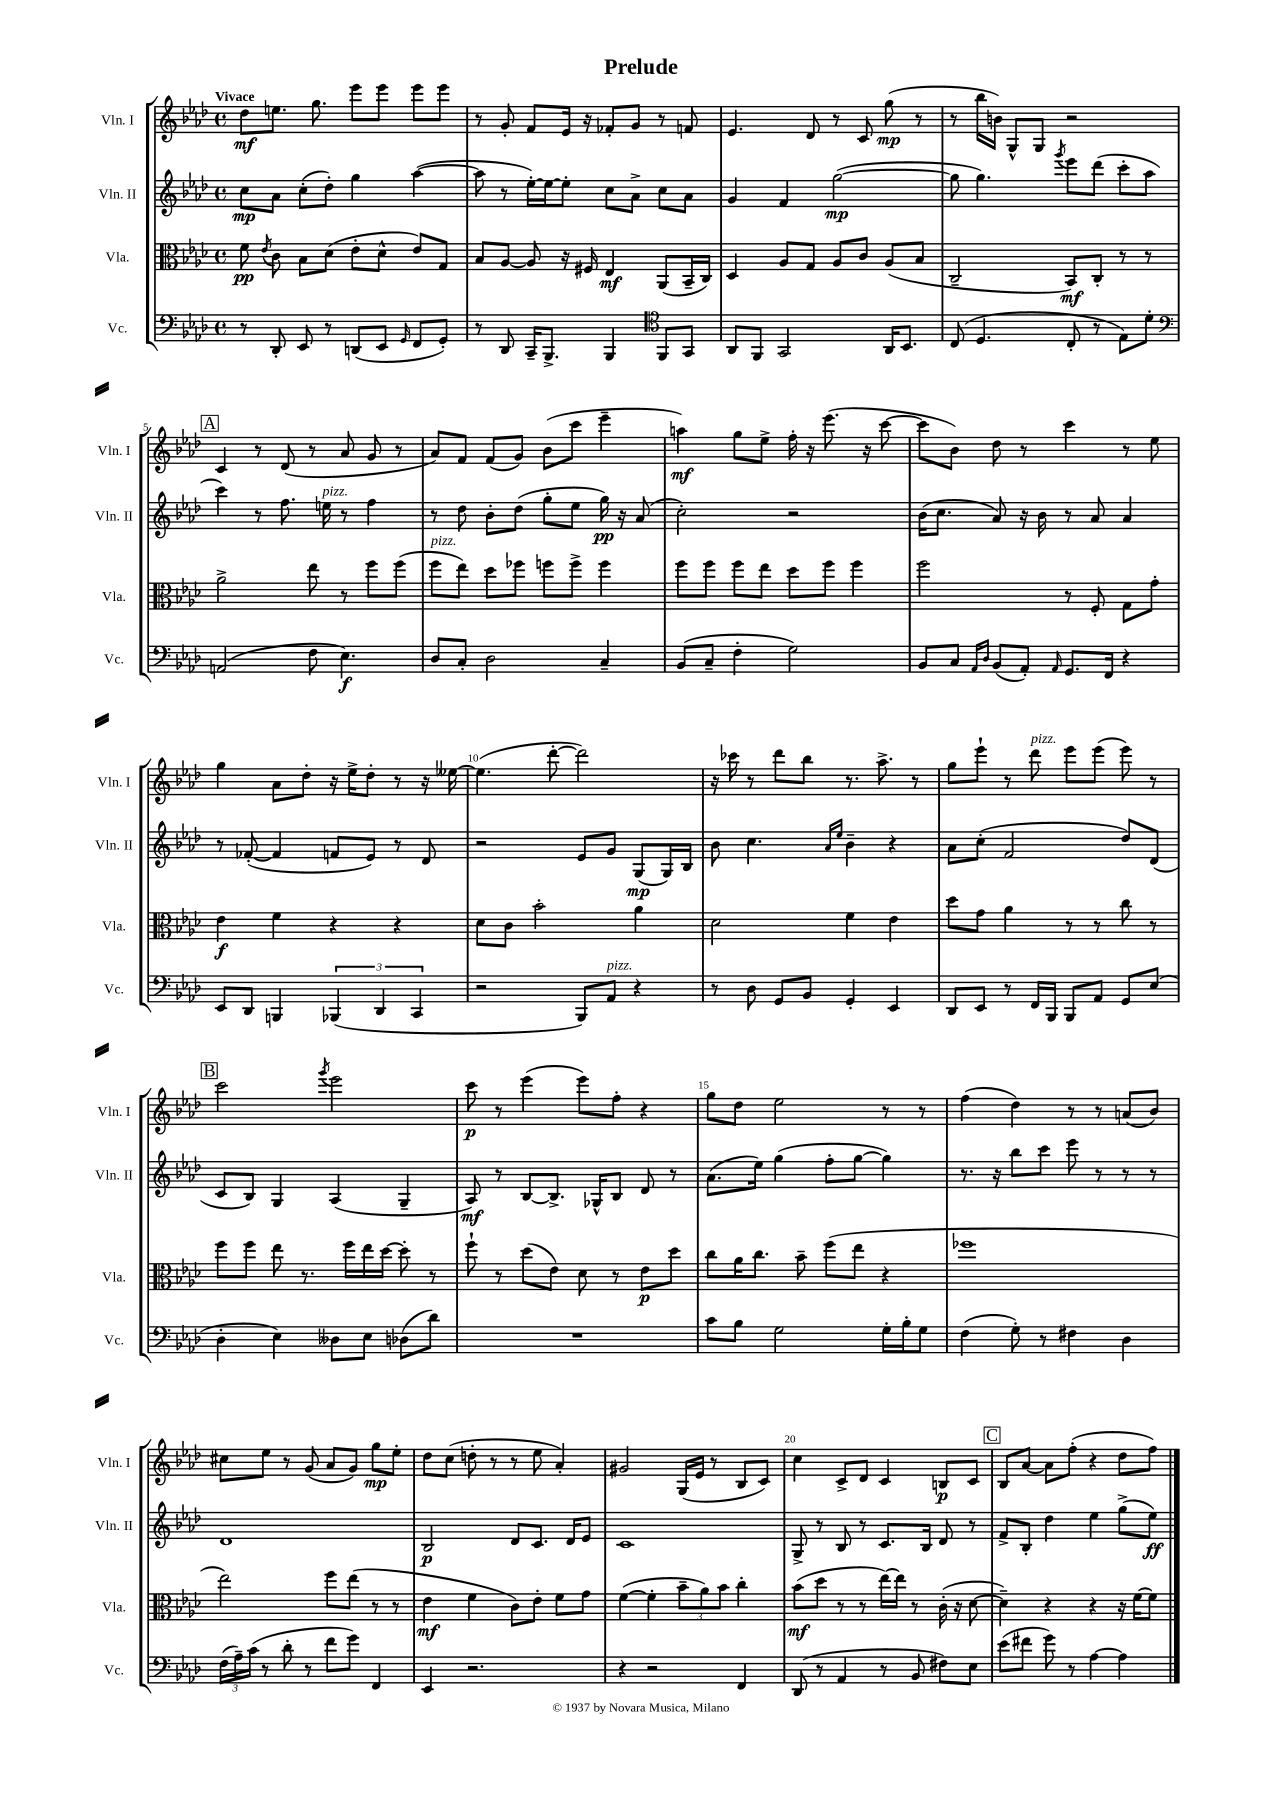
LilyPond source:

\header { title = "Prelude" }
<<
\new StaffGroup <<
\new Staff = "s0" \with { instrumentName = "Vln. I" shortInstrumentName = "Vln. I" } {
    \clef treble \key aes \major \defaultTimeSignature \time 4/4 \tempo "Vivace"
    \autoBeamOff des''8[\mf e''8.] g''8. ees'''8[ ees'''8] ees'''8[ ees'''8] |
    r8 g'8-. f'8[ ees'16] r16 fes'8[-. g'8] r8 f'8 |
    ees'4. des'8 r8 c'8 g''8\mp( r8 |
    r8 bes''16[ b'16]) g8[-^ g8] r2 |
    \mark \markup { \box "A" } c'4 r8 des'8( r8 aes'8 g'8 r8 |
    aes'8[) f'8] f'8[( g'8]) bes'8[( c'''8] ees'''4-- |
    a''4\mf) g''8[ ees''8]-> f''16-. r16 ees'''8.( r16 c'''8~ |
    c'''8[ bes'8]) des''8 r8 c'''4 r8 ees''8 |
    g''4 aes'8[ des''8]-. r16 ees''16[-> des''8]-. r8 r16 eeses''16~ |
    eeses''4.( des'''8~-. des'''2) |
    r16 ces'''16 r8 des'''8[ bes''8] r8. aes''8.-> r8 |
    g''8[ ees'''8]-! r8 des'''8^\markup { \italic "pizz." } ees'''8[ ees'''8]( ees'''8) r8 |
    \mark \markup { \box "B" } c'''2 \acciaccatura { g'''8 } ees'''2 |
    c'''8\p r8 ees'''4( ees'''8[) f''8]-. r4 |
    g''8[ des''8] ees''2 r8 r8 |
    f''4( des''4) r8 r8 a'8[( bes'8]) |
    cis''8[ ees''8] r8 g'8( aes'8[ g'8]) g''8[\mp ees''8]-. |
    des''8[ c''8]( d''8-. r8 r8 ees''8 aes'4-.) |
    gis'2 g16[( ees'16] r8 bes8[ c'8]) |
    c''4 c'8[-> des'8] c'4 b8[\p c'8] |
    \mark \markup { \box "C" } bes8[ aes'8]~ aes'8[ f''8]-.( r4 des''8[ f''8]) \bar "|." |
}
\new Staff = "s1" \with { instrumentName = "Vln. II" shortInstrumentName = "Vln. II" } {
    \clef treble \key aes \major \defaultTimeSignature \time 4/4
    \autoBeamOff c''8[\mp aes'8] c''8[-.( des''8]-.) g''4 aes''4~( |
    aes''8 r8 ees''16[~-.) ees''16~ ees''8]-. c''8[ aes'8]-> c''8[ aes'8] |
    g'4 f'4 g''2~\mp( |
    g''8 g''4.) \acciaccatura { g'''8 } ees'''8[ des'''8]( c'''8[-. aes''8] |
    \mark \markup { \box "A" } c'''4) r8 f''8. e''16^\markup { \italic "pizz." } r8 f''4 |
    r8 des''8 bes'8[-. des''8]( g''8[-. ees''8] g''16\pp) r16 aes'8( |
    c''2-.) r2 |
    bes'16[( c''8.] aes'8) r16 bes'16 r8 aes'8 aes'4 |
    r8 fes'8~-.( fes'4 f'8[ ees'8]) r8 des'8 |
    r2 ees'8[ g'8] g8[\mp( g16) bes16] |
    bes'8 c''4. \grace { aes'16[ ees''16] } bes'4-- r4 |
    aes'8[ c''8]-.( f'2 des''8[) des'8]( |
    \mark \markup { \box "B" } c'8[ bes8]) g4 aes4( g4-- |
    aes8\mf) r8 bes8[~ bes8.]-> ges16[-^ bes8] des'8 r8 |
    aes'8.[( ees''16]) g''4( f''8[-. g''8]~ g''4) |
    r8. r16 bes''8[ c'''8] ees'''8 r8 r8 r8 |
    des'1 |
    bes2\p des'8[ c'8.] des'16[ ees'8] |
    c'1 |
    g8-> r8 bes8 r8 c'8.[ bes16] des'8 r8 |
    \mark \markup { \box "C" } f'8[-> bes8]-. des''4 ees''4 g''8[->( ees''8]\ff) \bar "|." |
}
\new Staff = "s2" \with { instrumentName = "Vla." shortInstrumentName = "Vla." } {
    \clef alto \key aes \major \defaultTimeSignature \time 4/4
    \autoBeamOff f'8\pp \acciaccatura { ees'8 } c'8 bes8[ des'8]( ees'8[-. des'8]-^ ees'8[) g8] |
    bes8[ aes8]~ aes8 r16 fis16 ees4\mf aes,8[( bes,16-- c16]) |
    des4 aes8[ g8] aes8[ c'8] aes8[( bes8] |
    c2-- bes,8[\mf) c8]-. r8 r8 |
    \mark \markup { \box "A" } aes'2-> ees''8 r8 f''8[ f''8]( |
    f''8[^\markup { \italic "pizz." } ees''8]) des''8[ fes''8] f''8[ f''8]-> f''4 |
    f''8[ f''8] f''8[ ees''8] des''8[ f''8] f''4 |
    f''2 r8 f8-. g8[ g'8]-. |
    ees'4\f f'4 r4 r4 |
    des'8[ c'8] bes'2-. aes'4 |
    des'2 f'4 ees'4 |
    des''8[ g'8] aes'4 r8 r8 c''8 r8 |
    \mark \markup { \box "B" } f''8[ f''8] ees''8 r8. f''16[ ees''16 des''16]~ des''8-. r8 |
    f''8-! r8 des''8[( ees'8]) des'8 r8 ees'8[\p des''8] |
    c''8[ aes'16 c''8.] bes'8-- f''8[( ees''8] r4 |
    fes''1 |
    ees''2) f''8[ ees''8]( r8 r8 |
    ees'4\mf f'4 c'8[) ees'8]-. f'8[ g'8] |
    f'4~( f'4-. \tuplet 3/2 { bes'8[-- aes'8) bes'8] } c''4-. |
    bes'8[\mf( des''8] r8 r8 ees''16[~) ees''16] r8 c'16-.( r16 des'8~ |
    \mark \markup { \box "C" } des'4--) r4 r4 r16 f'16[~ f'8] \bar "|." |
}
\new Staff = "s3" \with { instrumentName = "Vc." shortInstrumentName = "Vc." } {
    \clef bass \key aes \major \defaultTimeSignature \time 4/4
    \autoBeamOff r8 des,8-. ees,8 r8 d,8[( ees,8] \grace { g,16 } f,8[ g,8]-.) |
    r8 des,8 c,16[-- bes,,8.]-> bes,,4 \clef tenor f,8[ g,8] |
    aes,8[ f,8] g,2 aes,16[ bes,8.] |
    c8( des4. c8-. r8 ees8[) des'8]-. |
    \mark \markup { \box "A" } \clef bass a,2( f8 ees4.\f) |
    des8[ c8]-. des2 c4-- |
    bes,8[( c8]-- f4-. g2) |
    bes,8[ c8] \grace { aes,16[ des16] } bes,8[( aes,8]-.) \grace { aes,16 } g,8.[ f,16] r4 |
    ees,8[ des,8] b,,4 \tuplet 3/2 { bes,,4( des,4 c,4 } |
    r2 bes,,8[) aes,8]^\markup { \italic "pizz." } r4 |
    r8 des8 g,8[ bes,8] g,4-. ees,4 |
    des,8[ ees,8] r8 f,16[ bes,,16] bes,,8[ aes,8] g,8[ ees8]( |
    \mark \markup { \box "B" } des4-. ees4) deses8[ ees8] des8[( des'8]) |
    R1 |
    c'8[ bes8] g2 g16[-. bes16-. g8] |
    f4( g8-.) r8 fis4 des4 |
    \tuplet 3/2 { f16[( aes16--) c'16]( } r8 des'8-. r8 f'8[ g'8]) f,4 |
    ees,4 r2. |
    r4 r2 f,4 |
    des,8( r8 aes,4 r8 bes,8 fis8[) ees8] |
    \mark \markup { \box "C" } ees'8[( fis'8] g'8) r8 aes4~ aes4 \bar "|." |
}
>>
>>
\layout { \context { \Score \override BarNumber.break-visibility = ##(#f #t #t) barNumberVisibility = #(every-nth-bar-number-visible 5) } }
